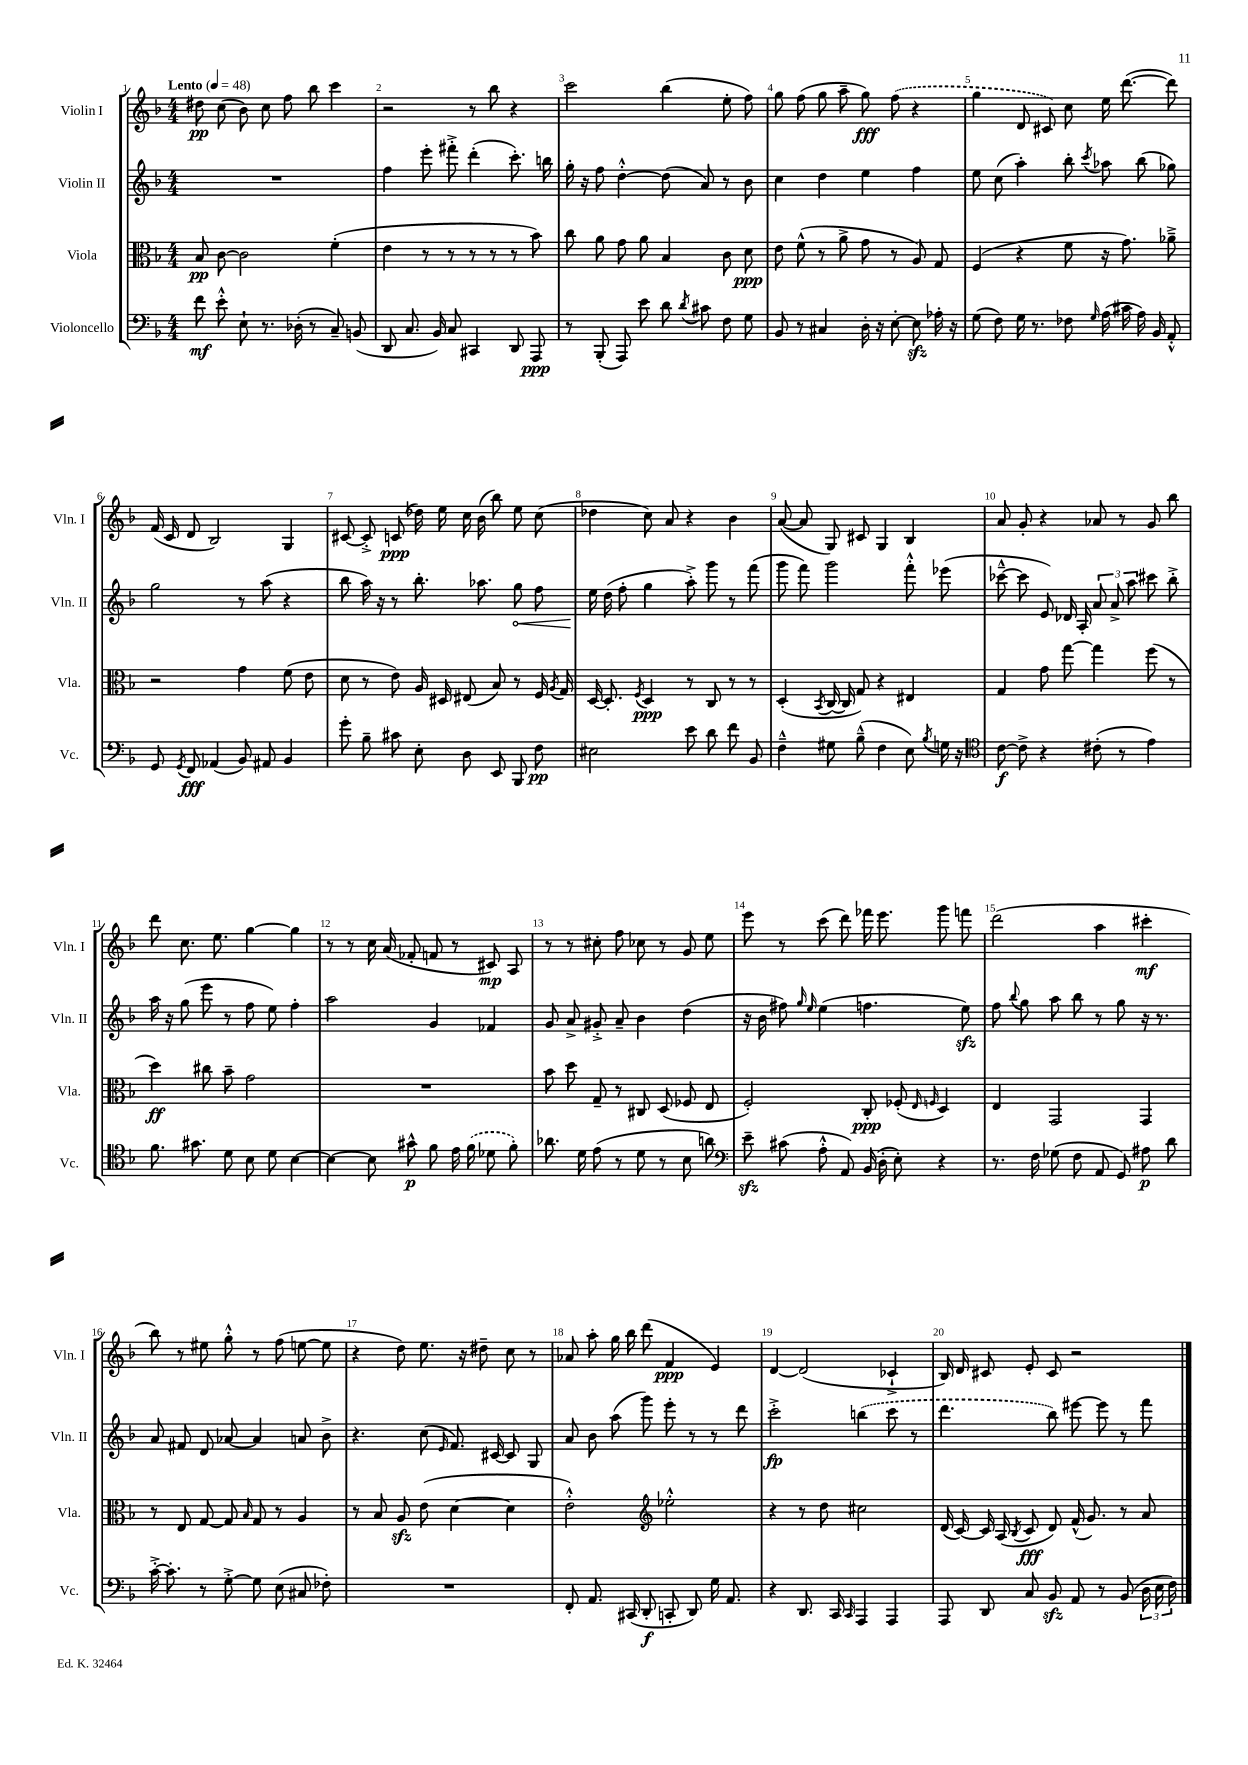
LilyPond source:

<<
\new StaffGroup <<
\new Staff = "s0" \with { instrumentName = "Violin I" shortInstrumentName = "Vln. I" } {
    \clef treble \key f \major \numericTimeSignature \time 4/4 \tempo "Lento" 4 = 48
    \autoBeamOff dis''8\pp c''8( bes'8) c''8 f''8 bes''8 c'''4 |
    r2 r8 bes''8 r4 |
    c'''2 bes''4( e''8-. f''8) |
    g''8 f''8( g''8 a''8-- g''8\fff) \once \slurDashed f''8( r4 |
    g''4 d'8 cis'8) c''8 e''16 d'''8.~( d'''8) |
    f'16( c'16 d'8 bes2) g4 |
    cis'8~ cis'8-.-> c'8\ppp( des''16) e''16 c''16 bes'16( bes''8) e''8 c''8( |
    des''4 c''8) a'8 r4 bes'4 |
    a'8~( a'8 g8) cis'8 g4 bes4 |
    a'8 g'8-. r4 aes'8 r8 g'8 bes''8 |
    d'''8 c''8. e''8. g''4~ g''4 |
    r8 r8 c''16 a'16( fes'8-. f'8 r8 cis'8\mp) a8 |
    r8 r8 cis''8-. f''8 ces''8 r8 g'8 e''8 |
    e'''8 r8 c'''8( d'''8) fes'''16 e'''8. g'''8 f'''8 |
    d'''2( a''4 cis'''4-.\mf |
    bes''8) r8 eis''8 g''8-.-^ r8 f''8( e''8~ e''8 |
    r4 d''8) e''8. r16 dis''8-- c''8 r8 |
    aes'8 a''8-. g''16 bes''16 d'''8( f'4\ppp e'4) |
    d'4~ d'2( ces'4-!-> |
    bes16) d'16 cis'8 e'8-. cis'8 r2 \bar "|." |
}
\new Staff = "s1" \with { instrumentName = "Violin II" shortInstrumentName = "Vln. II" } {
    \clef treble \key f \major \numericTimeSignature \time 4/4
    \autoBeamOff R1 |
    f''4 e'''8-. fis'''8-.-> d'''4-.( c'''8.-.) b''16 |
    g''16-. r16 f''8 d''4~-.-^ d''8( a'8) r8 bes'8 |
    c''4 d''4 e''4 f''4 |
    e''8 c''8( a''4-.) bes''8-. \acciaccatura { c'''8 } aes''8 bes''8( ges''8) |
    g''2 r8 a''8( r4 |
    bes''8 a''16) r16 r8 bes''8.-. aes''8. \once \override Hairpin.circled-tip = ##t g''8\< f''8 |
    e''16\! d''16( f''8-. g''4 a''8-.->) g'''8 r8 f'''8( |
    g'''8 f'''8) g'''2 f'''8-.-^ ees'''8( |
    ces'''8~---^ ces'''8 e'8) des'16 a16-. \tuplet 3/2 { a'8 a'8-> a''8 } cis'''8 bes''8-.-> |
    a''16 r16 g''8( e'''8 r8 f''8 e''8) f''4-. |
    a''2 g'4 fes'4 |
    g'8 a'8-> gis'8-.-> a'8-- bes'4 d''4( |
    r16 bes'16 fis''8) \grace { g''16 e''16 } e''4( f''4. e''8\sfz) |
    f''8 \appoggiatura { bes''8 } g''8 a''8 bes''8 r8 g''8 r16 r8. |
    a'8 fis'8 d'8 aes'8~ aes'4 a'8 bes'8-> |
    r4. c''8( \grace { e'16 } f'8.) cis'16~ cis'8 g8 |
    a'8 bes'8 a''8( g'''8) e'''8-. r8 r8 d'''8 |
    c'''2-.->\fp \once \slurDashed b''4( c'''8 r8 |
    d'''4. bes''8) eis'''8~ eis'''8 r8 f'''8 \bar "|." |
}
\new Staff = "s2" \with { instrumentName = "Viola" shortInstrumentName = "Vla." } {
    \clef alto \key f \major \numericTimeSignature \time 4/4
    \autoBeamOff bes8\pp c'8~ c'2 f'4-.( |
    e'4 r8 r8 r8 r8 r8 bes'8) |
    c''8 a'8 g'8 a'8 bes4 c'8 d'8\ppp |
    e'8 f'8-^( r8 a'8-> g'8 r8 a8) g8 |
    f4( r4 f'8 r16 g'8.) aes'8---> |
    r2 g'4 f'8( e'8 |
    d'8 r8 e'8) a16 dis16 eis8( bes8) r8 f16 \acciaccatura { a8 } g16 |
    d16~ d8.-. \acciaccatura { f8 } d4\ppp r8 c8 r8 r8 |
    d4-.( \acciaccatura { bes,8 } c16~ c16 g8) r4 eis4 |
    g4 g'8 g''8~ g''4 f''8( r8 |
    d''4\ff) cis''8 bes'8-- g'2 |
    R1 |
    bes'8 d''8 g8-- r8 cis8 d8( fes8 e8 |
    f2-.) c8-.\ppp fes8-.( \grace { e16 f16 } d4) |
    e4 g,2 g,4 |
    r8 e8 g8~ g8 \grace { bes16 } g8 r8 a4 |
    r8 bes8 a8\sfz e'8( d'4~ d'4 |
    e'2-.-^) \clef treble ees''2-.-^ |
    r4 r8 d''8 cis''2 |
    d'16( c'16~) c'16 a16( \acciaccatura { bes8 } c'8\fff d'8) f'16-^( g'8.) r8 a'8 \bar "|." |
}
\new Staff = "s3" \with { instrumentName = "Violoncello" shortInstrumentName = "Vc." } {
    \clef bass \key f \major \numericTimeSignature \time 4/4
    \autoBeamOff f'8\mf e'8-.-^ e8-! r8. des16-.( r8 c8--) b,8( |
    d,8 c8. bes,16) c8 cis,4 d,8 a,,8\ppp |
    r8 bes,,8-.( a,,8) e'8 d'8 \acciaccatura { d'8 } cis'8 f8 g8 |
    bes,8 r8 cis4 d16-. r16 e8~-. e8\sfz aes16-. r16 |
    g8( f8) g16 r8. fes8 \grace { g16 } a16( cis'16 a16) bes,16 a,8-.-^ |
    g,8 \acciaccatura { g,8 } f,8\fff aes,4( bes,8) ais,8 bes,4 |
    g'8-. bes8-- cis'8 e8-. d8 e,8 bes,,8 f8\pp |
    eis2 e'8 d'8 f'8 bes,8 |
    f4---^ gis8 bes8---^( f4 e8) \acciaccatura { bes8 } g16 r16 |
    \clef tenor c'8~\f c'8-> r4 cis'8-.( r8 e'4) |
    f'8. gis'8. d'8 bes8 d'8 bes4~ |
    bes4~ bes8 gis'8-^\p f'8 e'16 \once \slurDashed f'16( des'8 f'8-.) |
    aes'8. d'16 e'8( r8 d'8 r8 bes8 a'8) |
    \clef bass e'8--\sfz cis'8( a8-.-^ a,8) bes,16( d16-. e8-.) r4 |
    r8. f16 ges8( f8 a,8 g,8) ais8\p d'8 |
    c'16~-.-> c'8.-. r8 g8~-.-> g8 e8( cis8 fes8-.) |
    R1 |
    f,8-. a,8. cis,16( d,8-.\f c,8-. d,8) g16 a,8. |
    r4 d,8. c,16 \grace { c,16 } a,,4 a,,4 |
    a,,8 d,8 c8 bes,8\sfz a,8 r8 bes,8( \tuplet 3/2 { d16 e16 f16) } \bar "|." |
}
>>
>>
\layout { \context { \Score \override BarNumber.break-visibility = ##(#f #t #t) barNumberVisibility = #all-bar-numbers-visible } }
